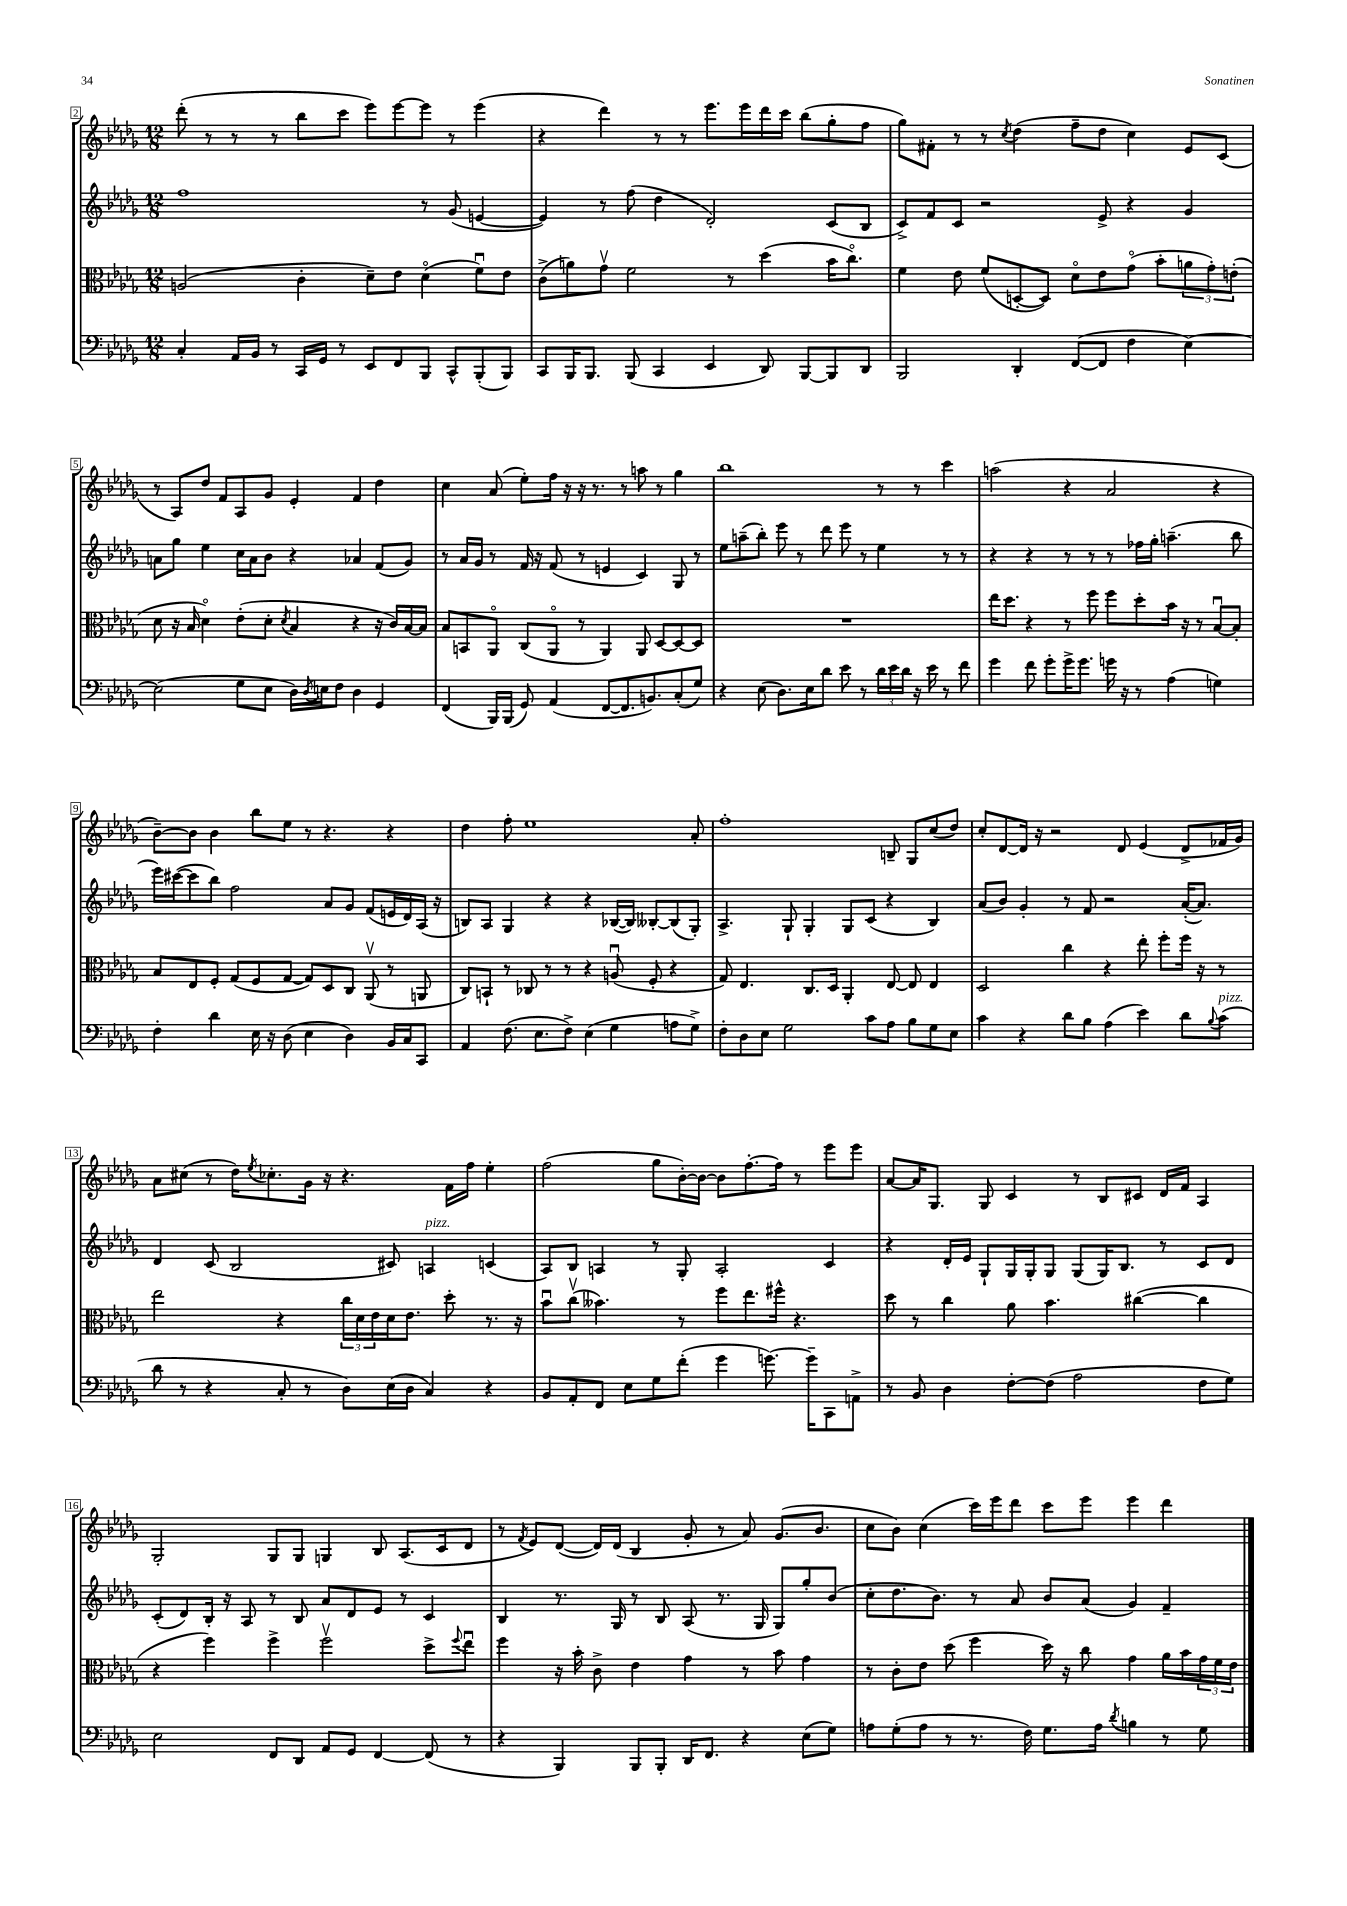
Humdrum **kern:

**kern	**kern	**kern	**kern
*part4	*part3	*part2	*part1
*staff4	*staff3	*staff2	*staff1
*clefF4	*clefC3	*clefG2	*clefG2
*k[b-e-a-d-g-]	*k[b-e-a-d-g-]	*k[b-e-a-d-g-]	*k[b-e-a-d-g-]
*M12/8	*M12/8	*M12/8	*M12/8
=2	=2	=2	=2
4C'/	(2An/	1ff	(8ddd-'\
.	.	.	8r
16AA-/LL	.	.	8r
16BB-/JJ	.	.	.
8r	.	.	8r
16CC/LL	4c'\	.	8bb-\L
16GG-/JJ	.	.	.
8r	.	.	8ccc\J
8EE-/L	8d-~\L)	.	8eee-\L)
8FF/	8e-\J	.	[8eee-\
8BBB-/J	(4d-\	8r	8eee-\J]
8CC^^/L	.	(8g-/	8r
(8BBB-'/	8fu\L)	[4en/	(4eee-\
8BBB-/J)	8e-\J	.	.
=3	=3	=3	=3
8CC/L	(8c^\L	4e/])	4r
16BBB-/K	8an\)	.	.
8.BBB-/J	.	.	.
.	8g-v\J	8r	4ddd-\)
(8BBB-/	2f\	(8ff\	.
4CC/	.	4dd-\	8r
.	.	.	8r
4EE-/	.	2d-'/)	8.eee-\L
.	8r	.	.
.	.	.	16eee-\L
8DD-/)	(4dd-\	.	16ddd-\
.	.	.	16ccc\JJ
[8BBB-/L	.	.	(8bb-\L
8BBB-/]	16b-\KL	(8c/L	8gg-'\
.	8.cc\J)	.	.
8DD-/J	.	8B-/J	8ff\J
=4	=4	=4	=4
2BBB-/	4f\	8c^/L)	8gg-\L)
.	.	8f/	8f#X'\J
.	8e-\	8c/J	8r
.	(8f/L	2r	8r
.	.	.	8qcc/
4DD-'/	[8Dn'/	.	(4dd-\
.	8D/J])	.	.
([8FF/L	8d-\L	.	8ff~\L
8FF/J]	8e-\	8e-^/	8dd-\J
4F\	(8g-\J	4r	4cc\)
.	8b-'\L	.	.
[4E-\)	12an\	4g-/	8e-/L
.	12g-'\)	.	.
.	.	.	(8c/J
.	(12en'\J	.	.
!!LO:LB:g=z
=5	=5	=5	=5
(2E-\]	8d-\	8an\L	8r
.	16r	8gg-\J	8A-/L)
.	16B-/	.	.
.	4d-\)	4ee-\	8dd-/J
.	.	.	8f/L
8G-\L	(8e-'\L	16cc\LL	8A-/
.	.	16a\J	.
8E-\J	8d-'\J	8b-\J	8g-/J
.	8qd-/	.	.
16D-\LL)	4B-/	4r	4e-'/
8qD-/	.	.	.
16En\J	.	.	.
8F\J	.	.	.
4D-\	4r	4a-X/	4f/
4GG-/	16r	(8f/L	4dd-\
.	16c/LL)	.	.
.	[16B-/	8g-/J)	.
.	16B-/JJ]	.	.
=6	=6	=6	=6
(4FF/	8B-/L	8r	4cc\
.	8BBn/	16a-/LL	.
.	.	16g-/JJ	.
16BBB-/LL)	8AA-/J	8r	(8a-/
(16BBB-/JJ	.	.	.
8GG-/)	(8C/L	16f/	8ee-'\L)
.	.	16r	.
(4AA-/	8AA-/J	(8f/	16ff\Jk
.	.	.	16r
.	8r	8r	16r
.	.	.	8.r
[8FF/L	4AA-/)	4en/	.
8.FF/]	.	.	8r
.	8AA-/	4c/)	8aan\
8.BBn/)	.	.	.
.	[8D-/L	.	8r
(8C'/	8D-/_	8G-/	4gg-\
8G-/J)	8D-/J]	8r	.
=7	=7	=7	=7
4r	1.r	8ee-\L	1bb-
.	.	(8aan~\	.
(8E-\	.	8bb-'\J)	.
8.D-\L)	.	8eee-\	.
.	.	8r	.
16E-\k	.	.	.
8d-\J	.	8ddd-\	.
8e-\	.	8eee-\	.
8r	.	8r	.
24d-\LL	.	4ee-\	8r
24e-\	.	.	.
24d-\JJ	.	.	.
16r	.	.	8r
16e-\	.	.	.
8r	.	8r	4ccc\
8f\	.	8r	.
=8	=8	=8	=8
4g-\	16ee-\KL	4r	(2aan\
.	8.dd-\J	.	.
8f\	4r	4r	.
8g-'\L	.	.	.
16g-^\K	8r	8r	4r
8.g-\J	.	.	.
.	8ff\	8r	.
16gn\	8ff\L	8r	2a-/
16r	.	.	.
8r	8dd-'\	16ff-X\LL	.
.	.	16gg-'\JJ	.
(4A-\	16b-\Jk	(4.aan~\	.
.	16r	.	.
.	8r	.	.
4Gn\)	[8B-u/L	.	4r
.	8B-'/J]	8bb-\	.
!!LO:LB:g=z
=9	=9	=9	=9
4F'\	8B-/L	16eee-\LL)	[8b-~\L)
.	.	([16ccc#X\J	.
.	8E-/	8ccc#\]	8b-\J]
4d-\	8F'/J	8bb-\J)	4b-\
.	(8G-/L	2ff\	.
16E-\	8F/	.	8bb-\L
16r	.	.	.
(8D-\	[8G-/J	.	8ee-\J
4E-\	8G-/L])	.	8r
.	8D-/	8a-/L	4.r
4D-\)	8C/J	8g-/J	.
.	(8AA-v/	(8f/L	.
16BB-/LL	8r	16en/L	4r
16C/J	.	16d-/)	.
8CC/J	8AAn/	(16A-/JJ	.
.	.	16r	.
=10	=10	=10	=10
4AA-/	8C/L)	8Bn/L)	4dd-\
.	8BBn`/J	8A-/J	.
(8.F\	8r	4G-/	8ff'\
.	8C-X/	.	1ee-
8.E-\L	.	.	.
.	8r	4r	.
8F^\J)	8r	.	.
(4E-\	4r	4r	.
4G-\	(8Anu/	([16B-X/LL	.
.	.	16B-/JJ])	.
.	8F'/	[8B--X'/L	.
8An\L	4r	(8B--/]	.
8G-^\J)	.	8G-'/J)	8a-'/
=11	=11	=11	=11
8F'\L	8G-/)	4.A-^/	1ff'
8D-\	4.E-/	.	.
8E-\J	.	.	.
2G-\	.	8G-`/	.
.	8.C/L	4G-'/	.
.	16D-/Jk	.	.
.	4AA-'/	8G-/L	.
8c\L	.	(8c/J	.
8A-\J	[8E-/	4r	8Bn~/
8B-\L	8E-/]	.	8G-/L
8G-\	4E-/	4B-/)	(8cc/
8E-\J	.	.	8dd-/J)
=12	=12	=12	=12
4c\	2D-/	(8a-/L	8cc'/L
.	.	8b-/J)	[8d-/
4r	.	4g-'/	16d-/Jk]
.	.	.	16r
.	.	.	2r
8d-\L	4cc\	8r	.
8B-\J	.	8f/	.
(4A-\	4r	2r	.
.	.	.	8d-/
4e-\)	8ee-'\	.	(4e-/
.	8ff'\L	.	.
8d-\L	16ff\Jk	([16a-'/KL	8d-^/L
.	16r	8.a-/J])	.
8qqB-/	.	.	.
!LO:TX:a:i:t=pizz.	!	!	!
(8c\J	8r	.	16f-X/L
.	.	.	16g-/JJ)
!!LO:LB:g=z
=13	=13	=13	=13
8d-\	2ee-\	4d-/	8a-\L
8r	.	.	(8cc#X\J
4r	.	(8c/	8r
.	.	2B-/	16dd-\KL)
.	.	.	8qee-/
.	.	.	8.cc-X'\
8C'/	4r	.	.
8r	.	.	16g-\Jk
.	.	.	16r
8D-\L)	24cc\LL	.	4.r
.	24d-\	.	.
.	24e-\	.	.
(16E-\L	16d-\J	8c#X/)	.
16D-\JJ	8.e-\J	.	.
!	!	!LO:TX:a:i:t=pizz.	!
4C/)	.	4An/	.
.	8dd-'\	.	16f\LL
.	.	.	16ff\JJ
4r	8.r	(4cn/	4ee-'\
.	16r	.	.
=14	=14	=14	=14
8BB-/L	8b-u\L	8A-/L)	(2ff\
8AA-'/	(8ccv\J	8B-/J	.
8FF/J	4.b--X\)	4An/	.
8E-\L	.	.	.
8G-\	.	8r	8gg-\L
(8f'\J	8r	8G-'/	[16b-'\L)
.	.	.	16b-\JJ_
4g-\	8ff\L	2A'/	8b-\L]
.	8.ee-\	.	[8.ff'\
[8.gn\)	.	.	.
.	16ff#X^^\Jk	.	16ff\Jk]
.	4.r	.	8r
16g~\KL]	.	.	.
8CC\	.	4c/	8eee-\L
8AAn^\J	.	.	8eee-\J
=15	=15	=15	=15
8r	8dd-\	4r	[8a-/L
8BB-/	8r	.	16a-/K]
.	.	.	8.G-/J
4D-\	4cc\	16d-'/LL	.
.	.	16e-/JJ	.
.	.	8G-`/L	8G-/
[8F'\L	8a-\	16G-/L	4c/
.	.	16G-'/J	.
(8F\J]	4.b-\	8G-/J	.
2A-\	.	(8G-/L	8r
.	.	16G-/K)	8B-/L
.	.	8.B-/J	.
.	([4cc#X\	.	8c#X/J
.	.	8r	16d-/LL
.	.	.	16f/JJ
8F\L	4cc#\]	8c/L	4A-/
8G-\J)	.	8d-/J	.
!!LO:LB:g=z
=16	=16	=16	=16
2E-\	4r	(8c'/L	2G-'/
.	.	8d-/)	.
.	4ff\)	16B-'/Jk	.
.	.	16r	.
.	.	8A-/	.
8FF/L	4ff^\	8r	8G-/L
8DD-/J	.	8B-/	8G-/J
8AA-/L	2ffv\	8a-/L	4Gn/
8GG-/J	.	8d-/	.
[4FF/	.	8e-/J	8B-/
.	.	8r	(8.A-/L
(8FF/]	8dd-^\L	4c/	.
.	.	.	16c/k
.	8qqff/	.	.
8r	8ee-u\J	.	8d-/J
=17	=17	=17	=17
4r	4ff\	4B-/	8r
.	.	.	8qf/
.	.	.	8e-/L)
4BBB-/)	16r	8.r	([8d-/J
.	16b-'\	.	.
.	8c^\	.	16d-/LL])
.	.	16G-/	(16d-/JJ
8BBB-/L	4e-\	8r	4B-/
8BBB-'/J	.	8B-/	.
16DD-/KL	4g-\	(8A-/	8g-'/
8.FF/J	.	.	.
.	.	8.r	8r
4r	8r	.	8a-/)
.	.	16G-/	.
.	8b-\	8G-/L)	(8.g-/L
(8E-\L	4g-\	8gg-'/	.
.	.	.	8.b-/J
8G-\J)	.	(8b-/J	.
=18	=18	=18	=18
8An\L	8r	8cc'\L	8cc\L
(8G-'\	8c'\L	8.dd-\	8b-\J)
8A\J	8e-\J	.	(4cc\
.	.	8.b-\J)	.
8r	(8dd-\	.	.
8.r	4ff\	8r	16ccc\LL)
.	.	.	16eee-\J
.	.	8a-/	8ddd-\J
16F\)	.	.	.
8.G-\L	16dd-\)	8b-/L	8ccc\L
.	16r	.	.
.	8cc\	(8a-/J	8eee-\J
16A\Jk	.	.	.
8qd-/	.	.	.
4Bn\	4g-\	4g-/)	4eee-\
8r	16a-\LL	4f~/	4ddd-\
.	16b-\	.	.
8G-\	24g-\	.	.
.	24f\	.	.
.	24e-\JJ	.	.
==	==	==	==
*-	*-	*-	*-
